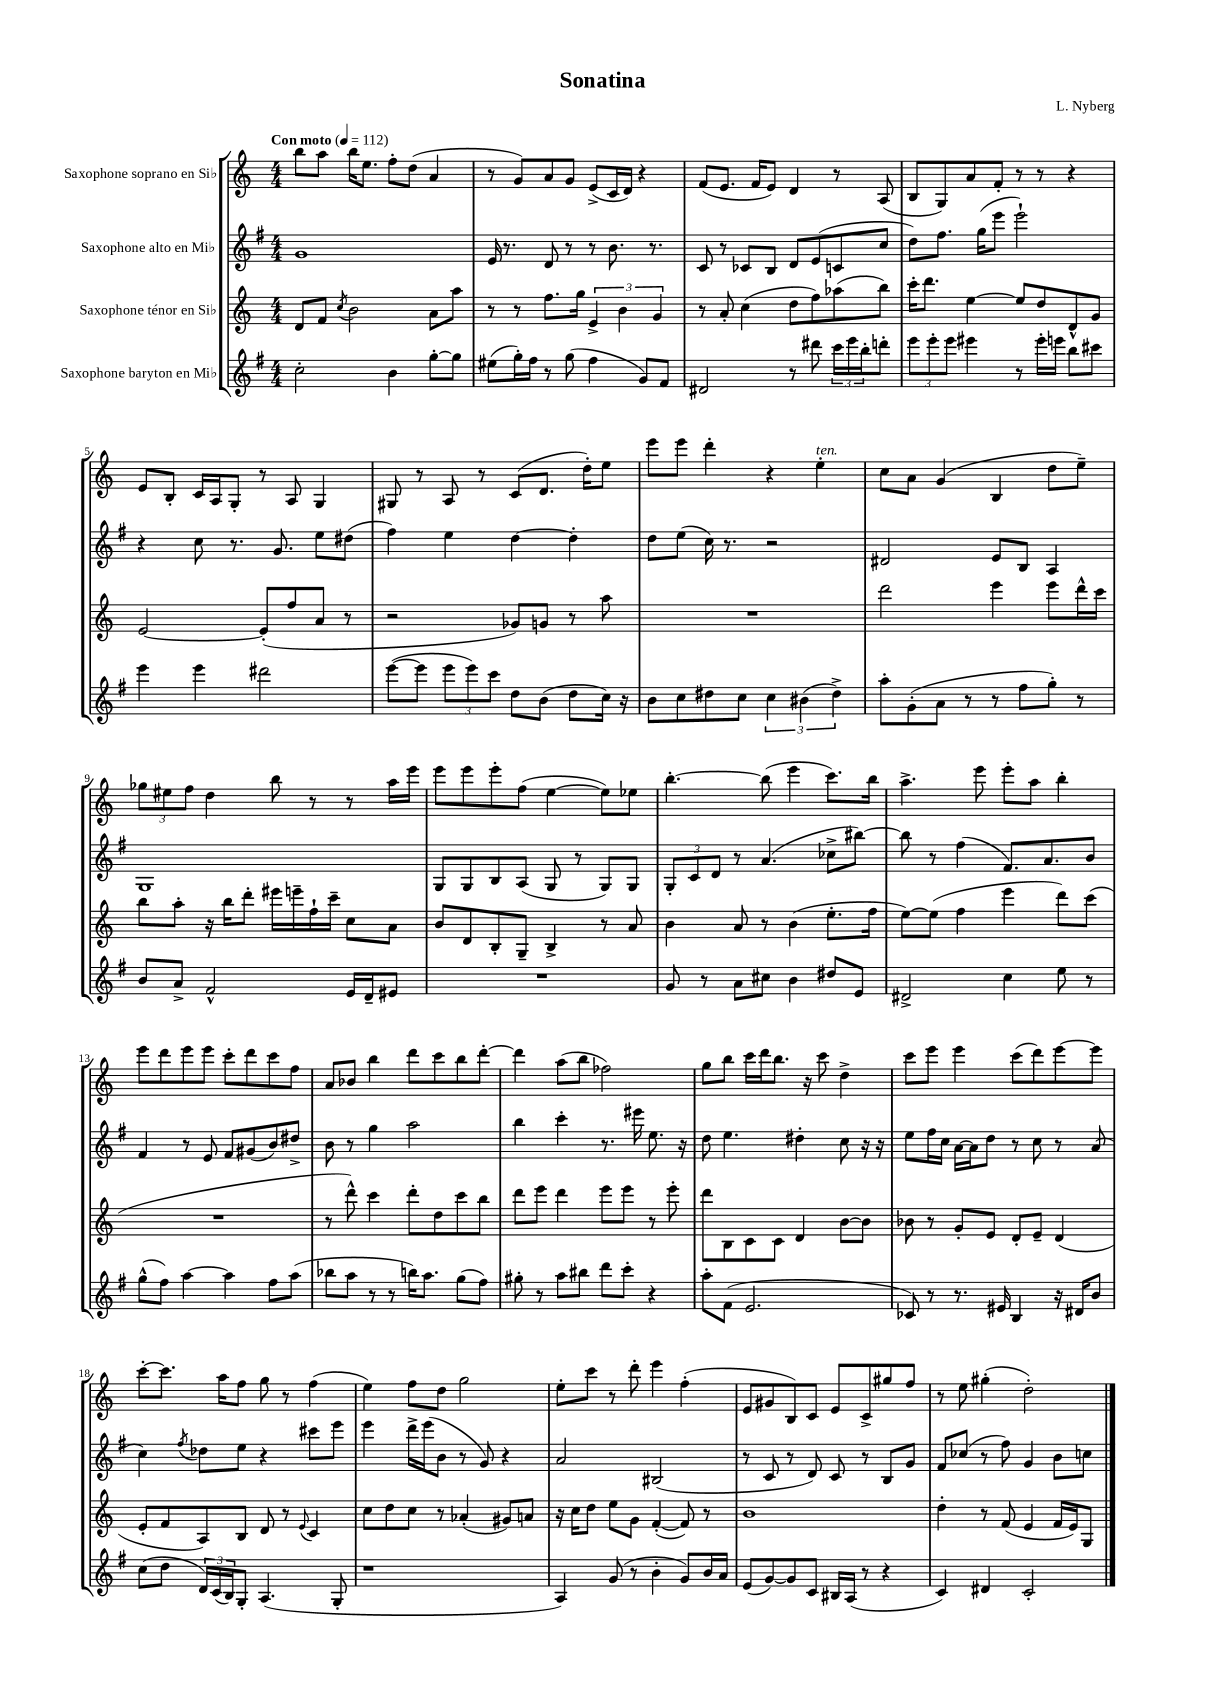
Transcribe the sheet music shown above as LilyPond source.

\header { title = "Sonatina" composer = "L. Nyberg" }
<<
\new StaffGroup <<
\new Staff = "s0" \with { instrumentName = "Saxophone soprano en Sib" } {
    \clef treble \key c \major \numericTimeSignature \time 4/4 \tempo "Con moto" 4 = 112
    b''8 a''8 b''16 e''8. f''8-. d''8( a'4 |
    r8 g'8) a'8 g'8 e'8->( c'16 d'16) r4 |
    f'8( e'8. f'16 e'8) d'4 r8 a8( |
    b8 g8) a'8 f'8-. r8 r8 r4 |
    e'8 b8-. c'16 a16 g8-. r8 a8 g4 |
    gis8 r8 a8 r8 c'8( d'8. d''16-.) e''8 |
    e'''8 e'''8 d'''4-. r4 e''4-.^\markup { \italic "ten." } |
    c''8 a'8 g'4( b4 d''8 e''8--) |
    \tuplet 3/2 { ges''8 eis''8 f''8 } d''4 b''8 r8 r8 a''16 e'''16 |
    e'''8 e'''8 e'''8-. f''8( e''4~ e''8) ees''8 |
    b''4.~-. b''8( e'''4 c'''8.) b''16 |
    a''4.-> e'''8 e'''8-. a''8 b''4-. |
    e'''8 d'''8 e'''8 e'''8 c'''8-. d'''8 c'''8 f''8 |
    a'8 bes'8 b''4 d'''8 c'''8 b''8 d'''8~-. |
    d'''4 a''8( b''8 fes''2) |
    g''8 b''8 c'''16 d'''16 b''8. r16 c'''8 d''4-> |
    c'''8 e'''8 e'''4 c'''8( d'''8) e'''8~ e'''8 |
    c'''8~-. c'''8. a''16 f''8 g''8 r8 f''4( |
    e''4) f''8 d''8 g''2 |
    e''8-. c'''8 r8 d'''8-. e'''4 f''4-.( |
    e'8 gis'8 b8) c'8 e'8 c'8-> gis''8 f''8 |
    r8 e''8 gis''4-.( d''2-.) \bar "|." |
}
\new Staff = "s1" \with { instrumentName = "Saxophone alto en Mib" } {
    \clef treble \key g \major \numericTimeSignature \time 4/4
    g'1 |
    e'16 r8. d'8 r8 r8 b'8. r8. |
    c'8 r8 ces'8 b8 d'8 e'8( c'8 c''8 |
    d''8) fis''8. g''16( e'''8 e'''2-!) |
    r4 c''8 r8. g'8. e''8 dis''8( |
    fis''4) e''4 d''4~ d''4-. |
    d''8 e''8( c''16) r8. r2 |
    dis'2 e'8 b8 a4 |
    g1 |
    g8 g8 b8 a8( g8 r8 g8) g8 |
    \tuplet 3/2 { g8-. c'8 d'8 } r8 a'4.( ces''8-> bis''8~) |
    bis''8 r8 fis''4( fis'8.) a'8. b'8 |
    fis'4 r8 e'8 fis'8 gis'8( b'8) dis''8-> |
    b'8 r8 g''4 a''2 |
    b''4 c'''4-. r8. eis'''16 e''8. r16 |
    d''8 e''4. dis''4-. c''8 r16 r16 |
    e''8 fis''16 c''16 a'16~ a'16 d''8 r8 c''8 r8 a'8( |
    c''4) \acciaccatura { fis''8 } des''8 e''8 r4 cis'''8 e'''8 |
    e'''4 d'''16-> e'''16( b'8 r8 g'8) r4 |
    a'2 bis2( |
    r8 c'8 r8 d'8) c'8 r8 b8 g'8 |
    fis'8 ces''8( r8 fis''8) g'4 b'8 c''8 \bar "|." |
}
\new Staff = "s2" \with { instrumentName = "Saxophone ténor en Sib" } {
    \clef treble \key c \major \numericTimeSignature \time 4/4
    d'8 f'8 \acciaccatura { c''8 } b'2 a'8 a''8 |
    r8 r8 f''8. g''16 \tuplet 3/2 { e'4-> b'4 g'4 } |
    r8 a'8-. c''4( d''8 f''8) aes''8( b''8) |
    c'''16-. d'''8. e''4~ e''8 d''8 d'8-^ g'8 |
    e'2~ e'8-.( f''8 a'8 r8 |
    r2 ges'8) g'8 r8 a''8 |
    R1 |
    d'''2 e'''4 e'''8 d'''16-^ c'''16 |
    b''8 a''8-. r16 b''16 d'''8-. eis'''16 e'''16-- f''16-! c'''16-- c''8 a'8 |
    b'8 d'8 b8-. g8-- b4-> r8 a'8 |
    b'4 a'8 r8 b'4( e''8.-. f''16 |
    e''8~) e''8( f''4 e'''4 d'''8) c'''8( |
    R1 |
    r8 d'''8-^) c'''4 d'''8-. d''8 c'''8 b''8 |
    d'''8 e'''8 d'''4 e'''8 e'''8 r8 e'''8-. |
    d'''8 b8 c'8 c'8 d'4 b'8~ b'8 |
    bes'8 r8 g'8-. e'8 d'8-. e'8-- d'4( |
    e'8-. f'8 a8) b8 d'8 r8 \appoggiatura { e'8 } c'4 |
    c''8 d''8 c''8 r8 aes'4-.( gis'8) a'8 |
    r16 c''16 d''8 e''8 g'8 f'4~-.( f'8) r8 |
    b'1 |
    d''4-. r8 f'8( e'4 f'16 e'16) g8 \bar "|." |
}
\new Staff = "s3" \with { instrumentName = "Saxophone baryton en Mib" } {
    \clef treble \key g \major \numericTimeSignature \time 4/4
    c''2-. b'4 g''8~-. g''8 |
    eis''8( g''16-.) fis''16 r8 g''8( fis''4 g'8) fis'8 |
    dis'2 r8 dis'''8 \tuplet 3/2 { c'''16 e'''16 b''16-. } d'''8-. |
    \tuplet 3/2 { e'''8 e'''8-. e'''8 } eis'''4 r8 eis'''16-. e'''16 b''8 cis'''8 |
    e'''4 e'''4 dis'''2 |
    e'''8~( e'''8 \tuplet 3/2 { e'''8 e'''8) c'''8 } d''8 b'8( d''8 c''16) r16 |
    b'8 c''8 dis''8 c''8 \tuplet 3/2 { c''4 bis'4( dis''4->) } |
    a''8-. g'8-.( a'8 r8 r8 fis''8 g''8-.) r8 |
    b'8 a'8-> fis'2-^ e'16 d'16-- eis'8 |
    R1 |
    g'8 r8 a'8 cis''8 b'4 dis''8 e'8 |
    dis'2-> c''4 e''8 r8 |
    g''8-^( fis''8) a''4~ a''4 fis''8 a''8( |
    bes''8 a''8 r8 r8 b''16) a''8. g''8( fis''8) |
    gis''8-. r8 a''8 bis''8 d'''8 c'''8-. r4 |
    a''8-. fis'8( e'2. |
    ces'8) r8 r8. eis'16 b4 r16 dis'16 b'8 |
    c''8( d''8 \tuplet 3/2 { d'16) c'16( b16) } g8-. a4.( g8-. |
    r1 |
    a4) g'8( r8 b'4-. g'8) b'16 a'16 |
    e'8( g'8~) g'8 c'8 bis16 a16( r8 r4 |
    c'4) dis'4 c'2-. \bar "|." |
}
>>
>>
